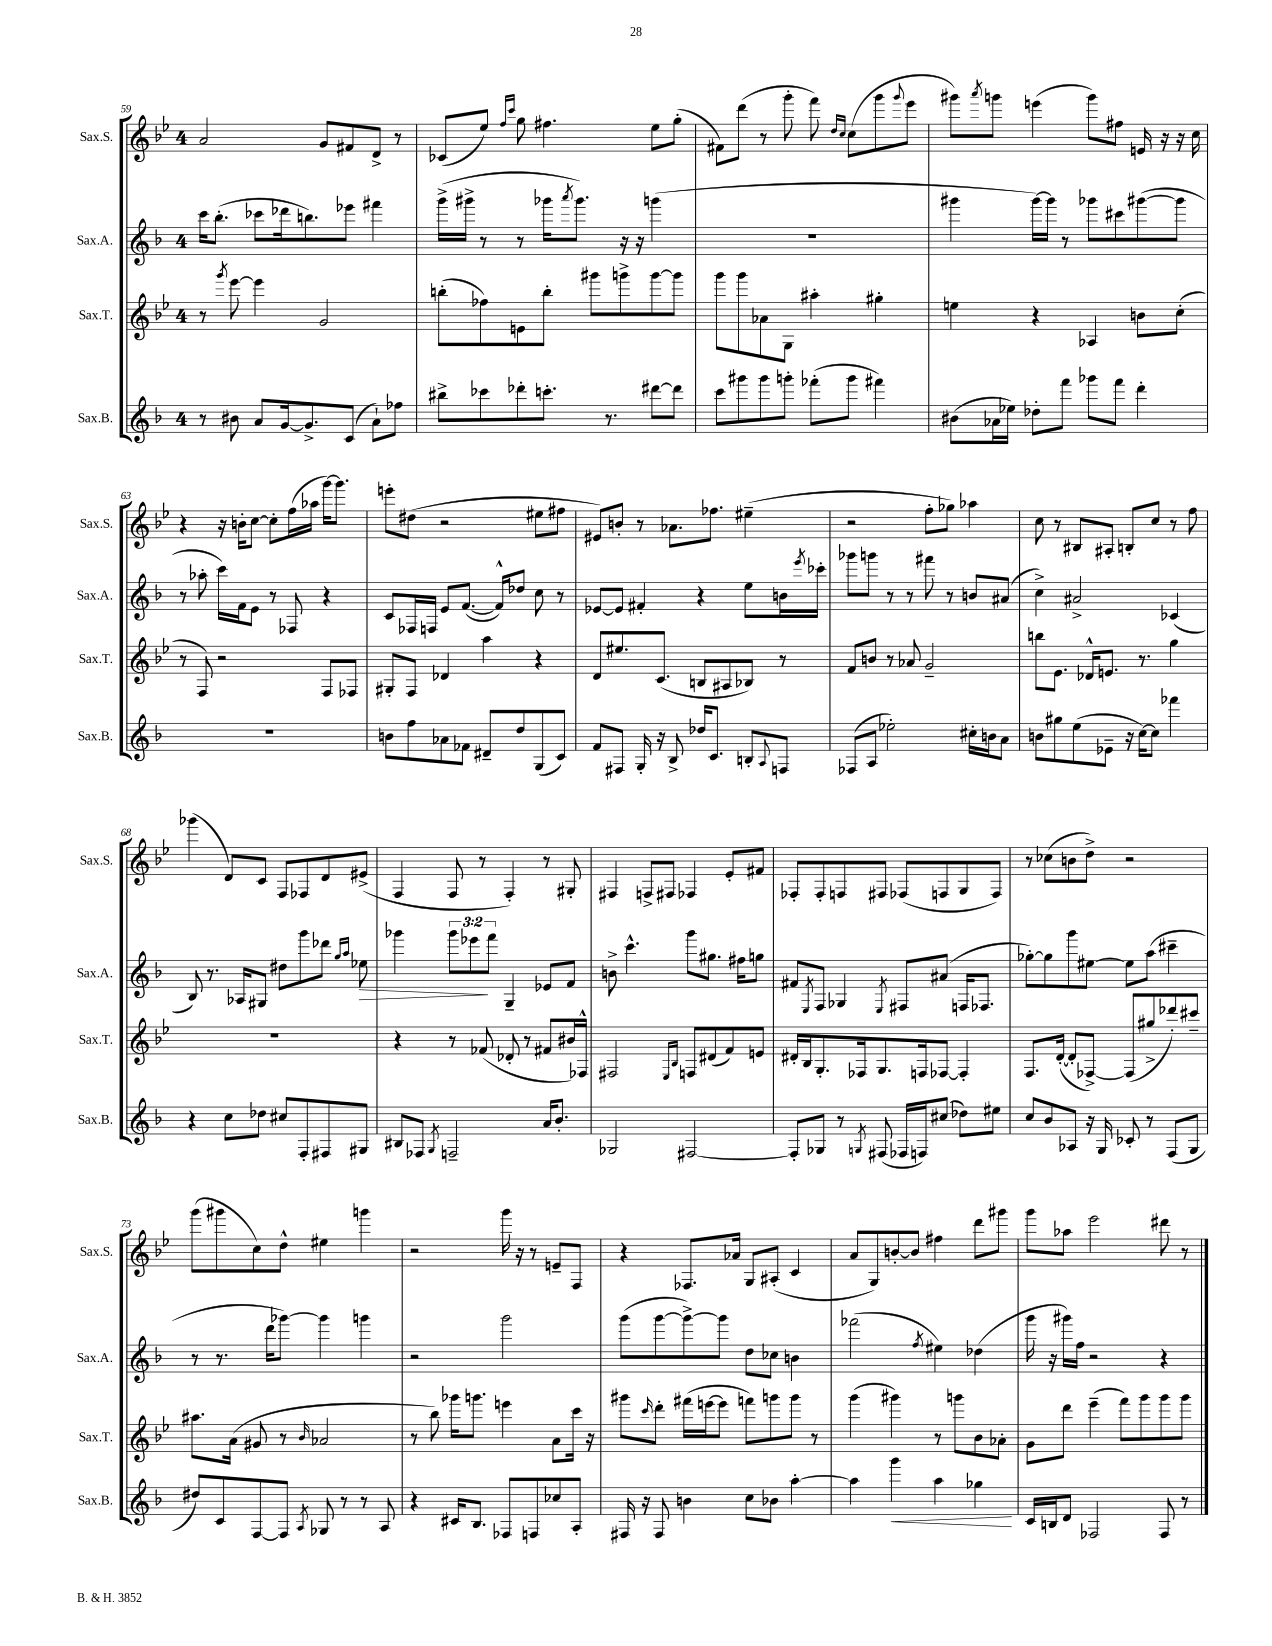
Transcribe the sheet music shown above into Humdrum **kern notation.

**kern	**kern	**kern	**kern
*staff4	*staff3	*staff2	*staff1
*clefG2	*clefG2	*clefG2	*clefG2
*k[b-]	*k[b-e-]	*k[b-]	*k[b-e-]
*M4/4	*M4/4	*M4/4	*M4/4
8r	8r	16ccc\LK	2a/
.	.	(8.bb-'\J	.
.	8qggg/	.	.
8b#\	[8eee-\	.	.
8a/L	4eee-\]	8ccc-\L	.
[16g/k	.	16ddd-\k	.
8.g^/]	.	8.bb\)	.
.	2g/	.	8g/L
(8c/J	.	8eee-\J	8f#/
8a`\L)	.	4fff#\	8d^/J
8ff-\J	.	.	8r
=	=	=	=
8bb#^\L	(8bb'\L	(16ggg^\LL	(8c-/L
.	.	16ggg#^\JJ	.
8ccc-\	8ff-\)	8r	8ee-/J)
.	.	.	16qqff/LL
.	.	.	16qqccc/JJ
8ddd-'\	8e\	8r	8gg\
8.ccc'\J	8bb'\J	16ggg-\LK	4.ff#\
.	.	8qaaa/	.
.	.	8.ggg-\J)	.
.	8ggg#\L	.	.
8.r	.	.	.
.	8ggg^\	16r	.
.	.	16r	.
[8ddd#\L	[8ggg\	(4ggg\	8ee-\L
8ddd#\]J	8ggg\]J	.	(8gg'\J
=	=	=	=
8ccc\L	8ggg\L	1r	8f#\L)
8ggg#\	8ggg\	.	(8ddd\J
8ggg#\	8a-\	.	8r
8ggg'\J	8G\J	.	8ggg'\
(8fff-'\L	4aa#'\	.	8fff\)
.	.	.	16qqdd/LL
.	.	.	16qqcc/JJ
8ggg\J	.	.	(8cc\L
4fff#\)	4gg#'\	.	8ggg\
.	.	.	8qqggg/
.	.	.	8eee-\J
=	=	=	=
(8b#\L	4ee\	4ggg#\	8ggg#\L)
.	.	.	8qaaa/
16a-\L	.	.	8ggg\J
16ee-\JJ)	.	.	.
8dd-'\L	4r	[16ggg#\LL)	(4eee\
.	.	16ggg#\]JJ	.
8fff\J	.	8r	.
8ggg-\L	4A-/	8ggg-\L	8ggg\L)
8fff\J	.	8ccc#\	8ff#\J
4ddd'\	8b\L	([8ggg#\	16e/
.	.	.	16r
.	(8cc'\J	8ggg#\]J	16r
.	.	.	16cc\
=	=	=	=
1r	8r	8r	4r
.	8F/)	8aa-'\	.
.	2r	16ccc\LL)	16r
.	.	16f\J	16b'\LK
.	.	8e\J	[8cc\J
.	.	8r	8cc'\]L
.	.	8F-/	(16ff\L
.	.	.	16aa-\JJ
.	8F/L	4r	[16ggg\LK)
.	.	.	8.ggg\]J
.	8F-/J	.	.
=	=	=	=
8b\L	8G#'/L	8c/L	8eee'\L
8ff\	8F/J	16F-/L	(8dd#\J
.	.	16F/JJ	.
8a-\	4d-/	8e/L	2r
8f-\J	.	([8.f/J	.
8d#~/L	4aa\	.	.
.	.	16f^^/]LK)	.
8dd/	.	8dd-/J	.
(8G/	4r	8cc\	8ee#\L
8c/J)	.	8r	8ff#\J
=	=	=	=
8f/L	8d/L	[8e-/L	8e#/L)
8F#/J	8.ee#/	8e-/]J	8b'/J
16G'/	.	4f#'/	8r
16r	(8.c/J	.	.
8B-^/	.	.	8.a-\L
16dd-/LK	8B/L	4r	.
8.c/J	.	.	8.ff-\J
.	8A#/	.	.
8B'/L	8B-/J)	8ee\L	(4ee#~\
8qqA/	.	.	.
8F/J	8r	16b\L	.
.	.	8qeee/	.
.	.	16ccc-'\JJ	.
=	=	=	=
(8F-/L	8f/L	8ggg-\L	2r
8A/J	8b/J	8ggg\J	.
2ee-'\)	8r	8r	.
.	8a-/	8r	.
.	2g~/	8fff#\	8ff'\L
.	.	8r	8gg-\J)
16cc#'\LL	.	8b/L	4aa-\
16b\J	.	.	.
8a\J	.	(8a#/J	.
=	=	=	=
8b\L	8bb\L	4cc^\)	8cc\
8gg#\	8.e-\J	.	8r
(8ee\	.	2a#^/	8B#/L
.	16d-^^/LK	.	.
8e-~\J	8.e/J	.	8A#'/J
16r	.	.	8B'/L
[16cc\LK)	8.r	.	.
8cc\]J	.	.	8cc/J
4fff-\	4gg\	(4c-/	8r
.	.	.	8ff\
=	=	=	=
4r	1r	8B-/)	(4ggg-\
.	.	8.r	.
8cc\L	.	.	8d/L)
.	.	16A-/LK	.
8dd-\J	.	8G#/J	8c/J
8cc#/L	.	8dd#\L	8F/L
8F'/	.	8ggg\	8F-/
8F#/	.	8ddd-\J	8d/
.	.	16qqgg/LL	.
.	.	16qqaa/JJ	.
8G#/J	.	8ee-\	(8e#^/J
=	=	=	=
8B#/L	4r	4ggg-\	4F/
8F-/J	.	.	.
8qG/	.	.	.
2F~/	8r	12ggg-\L	8F/
.	.	12eee-\	.
.	(8f-/	.	8r
.	.	12fff\J	.
.	8d-'/	4G~/	4F'/)
.	8r	.	.
16a/LK	8f#/L	8e-/L	8r
8.b-'/J	.	.	.
.	16b#/L)	8f/J	8G#'/
.	16F-^^/JJ	.	.
=	=	=	=
2G-/	2F#/	8b^\	4F#/
.	.	4.ccc^^\	.
.	.	.	8F^/L
.	.	.	8F#/J
.	16qqE-/LL	.	.
.	16qqB-/JJ	.	.
[2F#/	8F/L	8ggg\L	4F-/
.	(8d#/	8.gg#\J	.
.	8f/)	.	8e-'/L
.	.	16ff#\LK	.
.	8e/J	8gg\J	8f#/J
=	=	=	=
8F#'/]L	16d#'/LL	8f#/L	8F-'/L
.	16B-/J	.	.
.	.	8qE/	.
8G-/J	8.G'/	8F/J	8F-'/
8r	.	4G-/	8F/
.	16F-/k	.	.
8qG/	.	.	.
(8F#/	8.G/	.	8F#/J
.	.	8qE/	.
16F-/LL	.	8F#/L	(8F-/L
16F/J)	16F/k	.	.
(8cc#/J	[8F-/J	(8a#/J	8F/
8dd-\L)	4F-'/]	16F/LK	8G/
.	.	8.F-/J	.
8ee#\J	.	.	8F/J)
=	=	=	=
8cc/L	8.F/L	[8gg-'\L)	8r
8b-/	.	8gg-\]	(8cc-\L
.	([16d'/Jk	.	.
8A-/J	8d'/]L	8ggg\	8b\
16r	[8F-^/J)	[8ee#\J	8dd^\J)
16G/	.	.	.
8c-'/	(8F-/]L	8ee#\]L	2r
8r	8gg#^/	(8aa\J	.
(8F/L	8ddd-'/)	4ccc#~\	.
8G/J	8ccc#~/J	.	.
=	=	=	=
8dd#/L)	8.aa#\L	8r	(8ggg\L
8c/	.	8.r	8ggg#\
.	(16a\Jk	.	.
[8F/	8g#/	.	8cc\)
.	.	16ddd\LK	.
8F/]J	8r	[8ggg-\J)	8dd^^\J
8qA/	16qqb-/	.	.
8G-/	2a-/	4ggg-\]	4ee#\
8r	.	.	.
8r	.	4ggg\	4ggg\
8A/	.	.	.
=	=	=	=
4r	8r	2r	2r
.	8bb-\)	.	.
16c#/LK	16ggg-\LK	.	.
8.B-/J	8.ggg\J	.	.
8F-/L	4eee\	2ggg\	16ggg\
.	.	.	16r
8F/	.	.	8r
8cc-/	8a\L	.	8e~/L
8A'/J	16ccc\Jk	.	8F/J
.	16r	.	.
=	=	=	=
16F#/	8ggg#\L	(8ggg\L	4r
16r	.	.	.
.	16qqccc/	.	.
8F#/	8ddd'\J	[8ggg\	.
4b\	(16fff#\LL	8ggg^\_)	8.F-/L
.	[16eee\J	.	.
.	8eee\]J	8ggg\]J	.
.	.	.	16a-/Jk
8cc\L	8fff\L)	8dd\L	8G/L
8b-\J	8ggg\	8cc-\J	(8A#'/J
[4aa'\	8ggg\J	4b\	4c/
.	8r	.	.
=	=	=	=
4aa\]	(4ggg\	(2fff-\	8a/L
.	.	.	8G/)
4ggg\	4ggg#\)	.	[8b'/
.	.	.	8b/]J
.	.	8qff/	.
4aa\	8r	4ee#\)	4ff#\
.	8ggg\L	.	.
4gg-\	8b-\	(4dd-\	8ddd\L
.	8a-'\J	.	8ggg#\J
=	=	=	=
16c/LL	8g\L	16ggg\	8ggg\L
16B/J	.	16r	.
8d/J	8ddd\J	16ggg#\LL)	8aa-\J
.	.	16ff\JJ	.
2F-/	(4eee-~\	2r	2eee-\
.	8fff\L)	.	.
.	8ggg\	.	.
8F-/	8ggg\	4r	8ddd#\
8r	8ggg\J	.	8r
==	==	==	==
*-	*-	*-	*-
